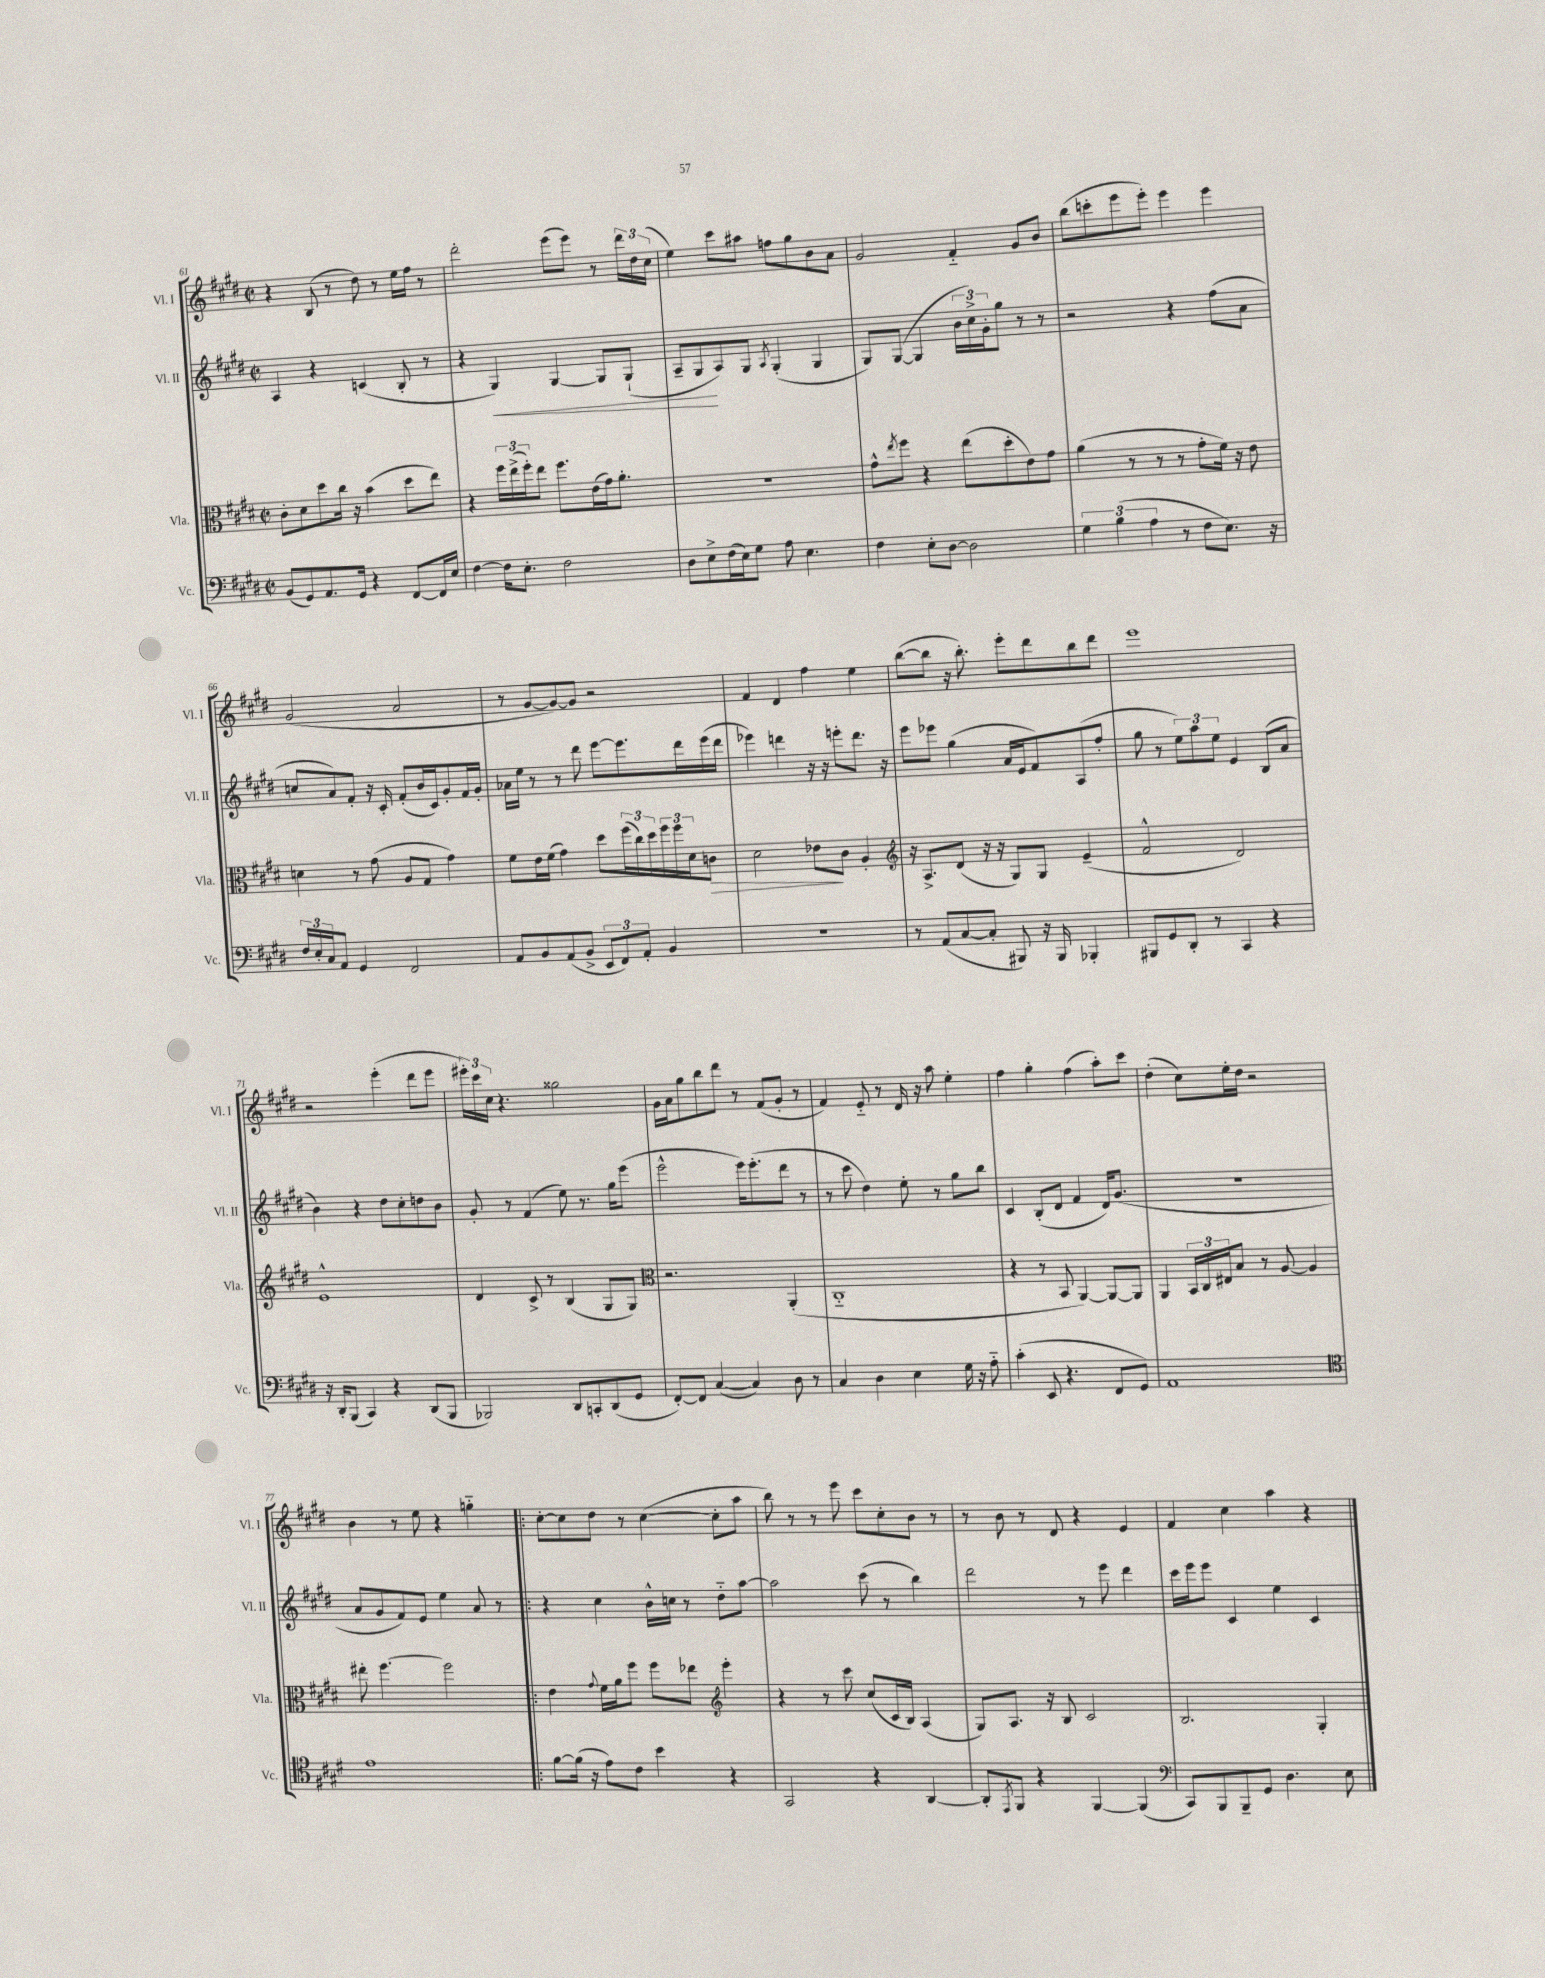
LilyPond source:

<<
\new StaffGroup <<
\new Staff = "s0" \with { instrumentName = "Vl. I" shortInstrumentName = "Vl. I" } {
    \clef treble \key e \major \defaultTimeSignature \time 2/2
    r4 b8( r8 dis''8) r8 e''16 fis''16 r8 |
    dis'''2-. e'''8( e'''8) r8 \tuplet 3/2 { dis'''16 dis''16 cis''16( } |
    e''4) cis'''8 ais''8 f''8 gis''8 b'8 a'8 |
    gis'2 fis'4-_ gis'8 b'8 |
    b''8( c'''8-. e'''8 e'''8-.) e'''4 e'''4 |
    gis'2( a'2 |
    r8 gis'8~ gis'8~) gis'8 r2 |
    fis'4 dis'4 fis''4 e''4 |
    b''8~( b''8 r16 b''8.-.) e'''8-. dis'''8 b''8 dis'''8 |
    e'''1 |
    r2 e'''4-.( dis'''8 e'''8 |
    \tuplet 3/2 { eis'''16-.) cis'''16 cis''16 } r4. gisis''2 |
    gis'16 a'16 gis''8 b''8 dis'''8 r8 fis'8( gis'8-. r8 |
    fis'4) e'8-_ r8 dis'16 r16 a''8 e''4-. |
    fis''4 gis''4-. fis''4( a''8-.) cis'''8 |
    dis''4-.( cis''8) e''16-. dis''16 r2 |
    b'4 r8 e''8 r4 g''4-_ |
    \bar ".|:" cis''8~-. cis''8 dis''8 r8 cis''4~( cis''8-. a''8 |
    b''8) r8 r8 e'''8 cis'''8 cis''8-. b'8 r8 |
    r8 b'8 r8 dis'8 r4 e'4 |
    fis'4 cis''4 a''4 r4 \bar "|." |
}
\new Staff = "s1" \with { instrumentName = "Vl. II" shortInstrumentName = "Vl. II" } {
    \clef treble \key e \major \defaultTimeSignature \time 2/2
    a4 r4 c'4( b8-. r8 |
    r4 gis4\<) gis4~ gis8 gis8-!( |
    a8-- gis8\! a8) gis8 \acciaccatura { a8 } gis4-.( gis4 |
    gis8) gis8~( gis4 \tuplet 3/2 { b'16 cis''16->) gis'16-. } gis''8 r8 r8 |
    r2 r4 fis''8( a'8 |
    c''8 a'8) fis'8-. r16 cis'16-. fis'8-.( b'16 cis'16) gis'8-. fis'16 gis'16-. |
    aes'16 e''16 r8 r8 dis'''8 e'''8~ e'''8. dis'''16 e'''16( dis'''16 |
    ees'''4) d'''4 r16 r16 e'''8-. d'''8. r16 |
    e'''8 ees'''8 gis''4( a'16 e'16 fis'8) a8( fis''8-. |
    gis''8 r8 \tuplet 3/2 { e''8) a''8 e''8 } e'4 b8( a'8 |
    b'4) r4 dis''8 cis''8-. d''8 b'8 |
    gis'8-. r8 fis'4( e''8) r8. gis''16 e'''8( |
    e'''2-^ e'''16) e'''8.-.( dis'''8 r8 |
    r8 cis'''8 dis''4) e''8-. r8 gis''8 b''8 |
    cis'4 b8-.( dis'8 fis'4 dis'16) gis'8.( |
    r1 |
    a'8 gis'8 fis'8) e'8 e''4 a'8 r8 |
    \bar ".|:" r4 cis''4 b'16-^ c''16 r8 dis''8-_ a''8~ |
    a''2 cis'''8( r8 b''4) |
    dis'''2 r8 e'''8 dis'''4 |
    cis'''16 e'''16 e'''8 cis'4 e''4 cis'4 \bar "|." |
}
\new Staff = "s2" \with { instrumentName = "Vla." shortInstrumentName = "Vla." } {
    \clef alto \key e \major \defaultTimeSignature \time 2/2
    cis'8-. dis'8 dis''8 cis''16 r16 b'4( dis''8 e''8) |
    r4 \tuplet 3/2 { fis''16 e''16->( fis''16-.) } e''8 fis''8. e'16( gis'16) a'8.-. |
    R1 |
    gis'8-^ \acciaccatura { e''8 } fis''8 r4 e''8( dis''8-. e'8) gis'8 |
    a'4( r8 r8 r8 gis'8-. fis'16) r16 e'8 |
    d'4 r8 gis'8( a8 gis8 gis'4) |
    fis'8 e'16 fis'16( gis'4) dis''8 \tuplet 3/2 { fis''16( cis''16) dis''16 } \tuplet 3/2 { fis''16 fis''16 dis'16 } c'8\> |
    dis'2 ees'8\! cis'8 a4-. |
    \clef treble r16 a8.-> dis'8( r16 r16 gis8) gis8 e'4--( |
    fis'2-^ dis'2) |
    e'1-^ |
    dis'4 cis'8-> r8 b4( gis8 gis8) |
    \clef alto r2. a,4-.( |
    cis1-_ |
    r4 r8 b,8 a,4~) a,8~ a,8 |
    a,4 \tuplet 3/2 { b,16 cis16 eis16 } b8 r8 a8~ a4 |
    eis''8-. fis''4.~ fis''2 |
    \bar ".|:" e'4 \appoggiatura { gis'8 } fis'16 a'16 fis''8 fis''8 ees''8 \clef treble e'''4-. |
    r4 r8 cis'''8 cis''8( cis'16 b16) a4( |
    gis8) a8. r16 b8 cis'2 |
    b2. gis4-. \bar "|." |
}
\new Staff = "s3" \with { instrumentName = "Vc." shortInstrumentName = "Vc." } {
    \clef bass \key e \major \defaultTimeSignature \time 2/2
    b,8( gis,8) a,8. gis,16 r4 fis,8~ fis,16 e16 |
    fis4~ fis16 e8.-. fis2 |
    dis8 e8-> fis16( e16) gis8 a8 e4. |
    fis4 e8-. dis8~ dis2 |
    \tuplet 3/2 { gis4 b4( a4 } r8 fis8 e8.) r16 |
    \tuplet 3/2 { fis16 e16-. cis16 } a,8 gis,4 fis,2 |
    a,8 b,8 a,8( b,8-> \tuplet 3/2 { e,8 fis,8) a,8-. } b,4 |
    R1 |
    r8 a,8( cis8~ cis8-. bis,,8) r16 bis,,16 bes,,4-. |
    bis,,8 gis,8 dis,8-. r8 cis,4 r4 |
    r16 dis,16-. b,,8( cis,4) r4 dis,8( b,,8 |
    bes,,2) dis,8 c,8-. dis,8( gis,8 |
    fis,8~-.) fis,8 cis4~( cis4) dis8 r8 |
    cis4 dis4 e4 gis16 r16 a8-_ |
    cis'4-.( e,8 r4. fis,8 gis,8) |
    a,1 |
    \clef tenor e'1 |
    \bar ".|:" fis'8~ fis'16( r16 e'8) cis'8 b'4 r4 |
    gis,2 r4 a,4~ |
    a,8-. \acciaccatura { e,8 } fis,8 r4 fis,4~ fis,4( |
    \clef bass cis,8) b,,8 b,,8-- gis,8 dis4. e8 \bar "|." |
}
>>
>>
\layout { \context { \Score currentBarNumber = #61 } }
